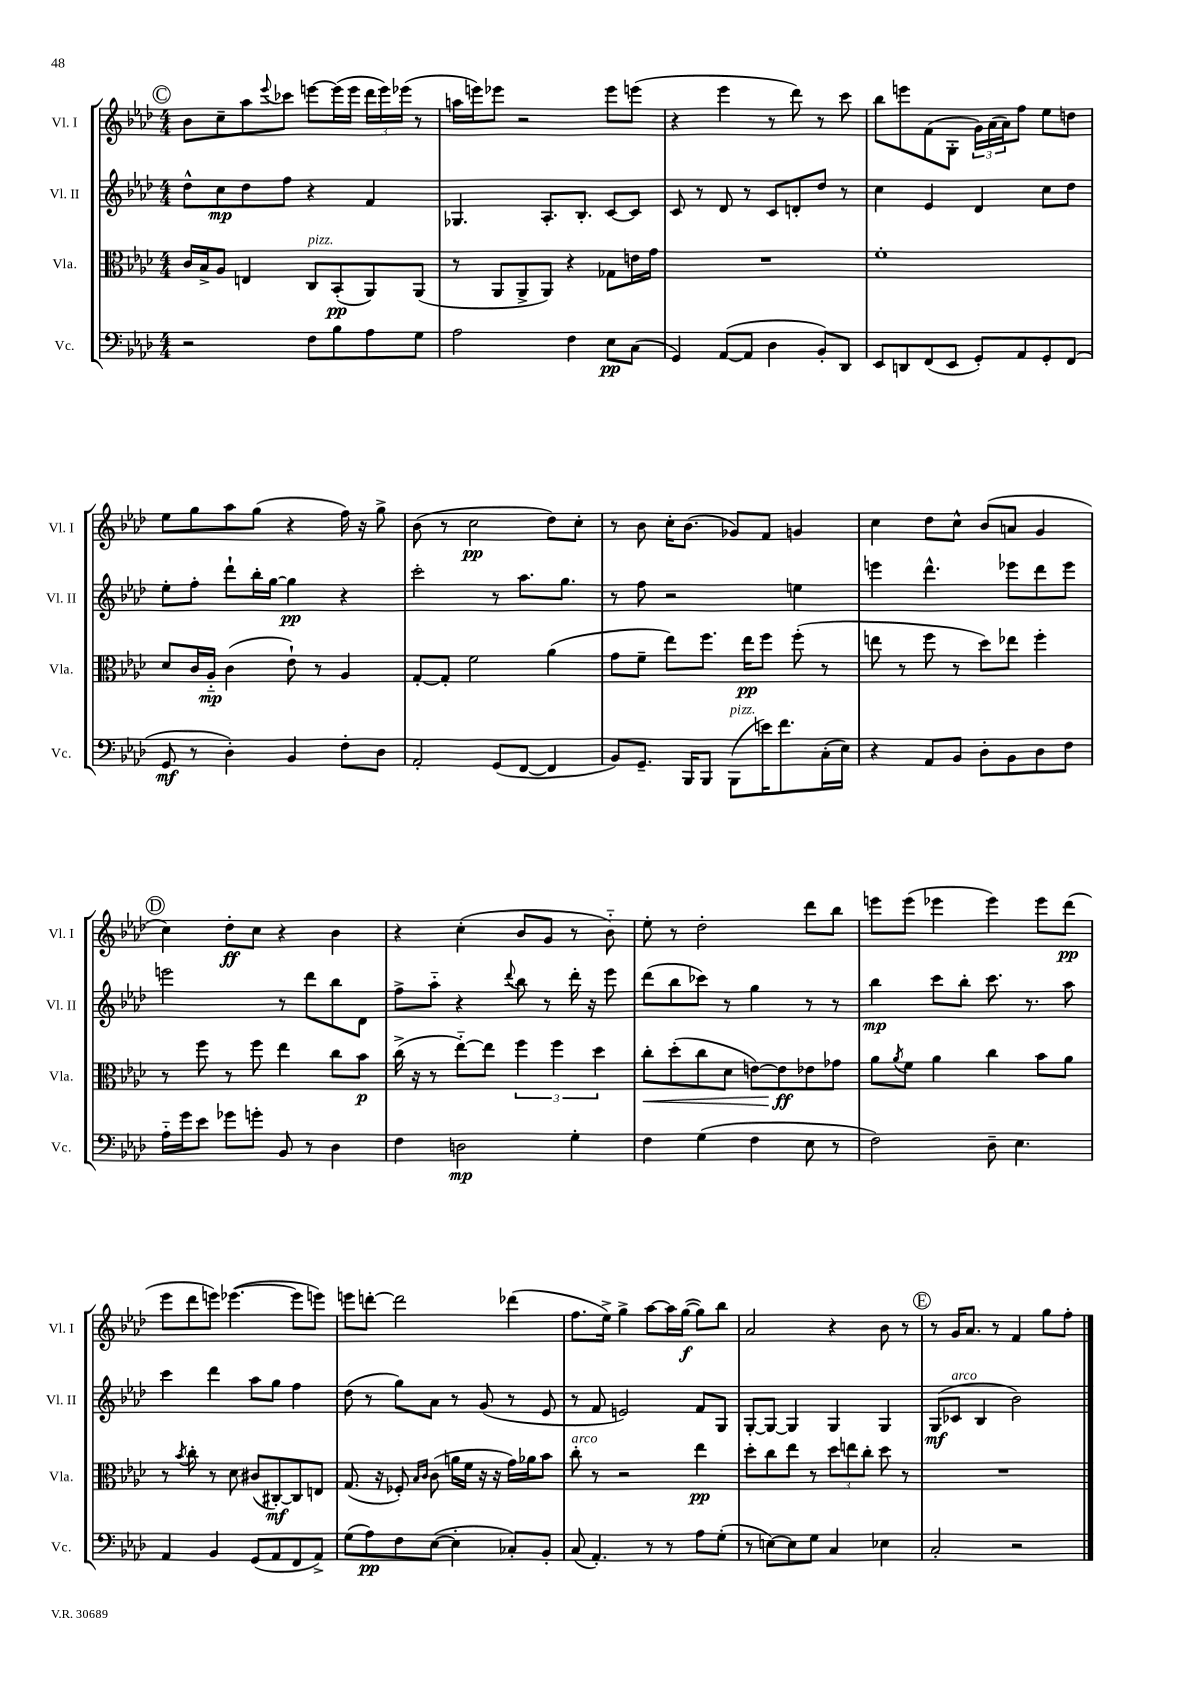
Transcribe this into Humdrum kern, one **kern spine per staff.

**kern	**dynam	**kern	**dynam	**kern	**dynam	**kern	**dynam
*part4	*part4	*part3	*part3	*part2	*part2	*part1	*part1
*staff4	*staff4	*staff3	*staff3	*staff2	*staff2	*staff1	*staff1
*I"Vc.	*	*I"Vla.	*	*I"Vl. II	*	*I"Vl. I	*
*I'Vc.	*	*I'Vla.	*	*I'Vl. II	*	*I'Vl. I	*
*clefF4	*	*clefC3	*	*clefG2	*	*clefG2	*
*k[b-e-a-d-]	*	*k[b-e-a-d-]	*	*k[b-e-a-d-]	*	*k[b-e-a-d-]	*
*M4/4	*	*M4/4	*	*M4/4	*	*M4/4	*
!!LO:REH:place=s1:t=C
=12	=12	=12	=12	=12	=12	=12	=12
2r	.	16c/LL	.	8dd-^^\L	.	8b-\L	.
.	.	16B-^/J	.	.	.	.	.
.	.	8A-/J	.	8cc\	mp	8cc~\	.
.	.	4En/	.	8dd-\	.	8aa-\	.
.	.	.	.	.	.	8qqeee-/	.
.	.	.	.	8ff\J	.	8ccc-X\J	.
!	!	!LO:TX:a:i:t=pizz.	!	!	!	!	!
8F\L	.	8C/L	.	4r	.	[8eeen\L	.
8B-\	.	(8BB-'/	pp	.	.	(16eee\L]	.
.	.	.	.	.	.	16eee\JJ	.
8A-\	.	8AA-/)	.	4f/	.	24ddd-\LL	.
.	.	.	.	.	.	24eee\)	.
.	.	.	.	.	.	(24eee-X\JJ	.
8G\J	.	(8AA-/J	.	.	.	8r	.
=13	=13	=13	=13	=13	=13	=13	=13
2A-\	.	8r	.	4.G-X/	.	16aan\LL	.
.	.	.	.	.	.	16eeen\J)	.
.	.	8AA-/L	.	.	.	8eee-X\J	.
.	.	8AA-^/	.	.	.	2r	.
.	.	8AA-/J)	.	8.A-'/L	.	.	.
4F\	.	4r	.	.	.	.	.
.	.	.	.	8.B-'/J	.	.	.
8E-\L	pp	8G-X\L	.	[8c/L	.	8eee-\L	.
(8C\J	.	16en\L	.	8c/J]	.	(8eeen\J	.
.	.	16g\JJ	.	.	.	.	.
=14	=14	=14	=14	=14	=14	=14	=14
4GG/)	.	1r	.	8c/	.	4r	.
.	.	.	.	8r	.	.	.
([8AA-/L	.	.	.	8d-/	.	4eee-\	.
8AA-/J]	.	.	.	8r	.	.	.
4D-\	.	.	.	8c/L	.	8r	.
.	.	.	.	8dn'/	.	8ddd-\)	.
8BB-'/L)	.	.	.	8dd-/J	.	8r	.
8DD-/J	.	.	.	8r	.	8ccc\	.
=15	=15	=15	=15	=15	=15	=15	=15
8EE-/L	.	1f'	.	4cc\	.	8bb-\L	.
8DDn/	.	.	.	.	.	8eeen\	.
(8FF/	.	.	.	4e-/	.	(8f\	.
8EE-/J	.	.	.	.	.	8G'\J	.
8GG'/L)	.	.	.	4d-/	.	24g\LL)	.
.	.	.	.	.	.	(24a-\	.
.	.	.	.	.	.	24a-\J)	.
8AA-/	.	.	.	.	.	8ff\J	.
8GG'/	.	.	.	8cc\L	.	8ee-\L	.
(8FF/J	.	.	.	8dd-\J	.	8ddn\J	.
!!LO:LB:g=z
=16	=16	=16	=16	=16	=16	=16	=16
8GG/	mf	8d-/L	.	8ee-'\L	.	8ee-\L	.
8r	.	16c/L	.	8ff'\J	.	8gg\	.
.	.	16A-/JJ	mp	.	.	.	.
4D-'\)	.	(4c\	.	8ddd-`\L	.	8aa-\	.
.	.	.	.	16bb-'\L	.	(8gg\J	.
.	.	.	.	[16gg\JJ	.	.	.
4BB-/	.	8e-`\)	.	4gg\]	pp	4r	.
.	.	8r	.	.	.	.	.
8F'\L	.	4A-/	.	4r	.	16ff\)	.
.	.	.	.	.	.	16r	.
8D-\J	.	.	.	.	.	8gg^\	.
=17	=17	=17	=17	=17	=17	=17	=17
2AA-'/	.	[8G'/L	.	2ccc'\	.	(8b-\	.
.	.	8G'/J]	.	.	.	8r	.
.	.	2f\	.	.	.	2cc\	pp
(8GG/L	.	.	.	8r	.	.	.
[8FF/J	.	.	.	8.aa-\L	.	.	.
4FF/]	.	(4a-\	.	.	.	8dd-\L)	.
.	.	.	.	8.gg\J	.	.	.
.	.	.	.	.	.	8cc'\J	.
=18	=18	=18	=18	=18	=18	=18	=18
8BB-/L)	.	8g\L	.	8r	.	8r	.
8.GG~/J	.	8f~\J	.	8ff\	.	8b-\	.
.	.	8ee-\L)	.	2r	.	16cc'\KL	.
16BBB-/KL	.	.	.	.	.	(8.b-\J	.
8BBB-/J	.	8.ff\J	.	.	.	.	.
!LO:TX:a:i:t=pizz.	!	!	!	!	!	!	!
(8BBB-\L	.	.	.	.	.	8g-X/L)	.
.	.	16ee-\KL	pp	.	.	.	.
16en\K)	.	8ff\J	.	.	.	8f/J	.
8.f\	.	.	.	.	.	.	.
.	.	(8ff'\	.	4een\	.	4gn/	.
(16C'\L	.	8r	.	.	.	.	.
16E-\JJ)	.	.	.	.	.	.	.
=19	=19	=19	=19	=19	=19	=19	=19
4r	.	8een\	.	4eeen\	.	4cc\	.
.	.	8r	.	.	.	.	.
8AA-/L	.	8ff\	.	4.ddd-^^\	.	8dd-\L	.
8BB-/J	.	8r	.	.	.	8cc^^\J	.
8D-'\L	.	8dd-\L)	.	.	.	(8b-/L	.
8BB-\	.	8ee-X\J	.	8eee-X\L	.	8an/J	.
8D-\	.	4ff'\	.	8ddd-\	.	4g/	.
8F\J	.	.	.	8eee-\J	.	.	.
!!LO:LB:g=z
!!LO:REH:place=s1:t=D
=20	=20	=20	=20	=20	=20	=20	=20
16A-\LL	.	8r	.	2eeen\	.	4cc\)	.
16g\J	.	.	.	.	.	.	.
8e-\J	.	8ff\	.	.	.	.	.
8g-X\L	.	8r	.	.	.	8dd-'\L	ff
8gn'\J	.	8ff\	.	.	.	8cc\J	.
8BB-/	.	4ee-\	.	8r	.	4r	.
8r	.	.	.	8ddd-\L	.	.	.
4D-\	.	8cc\L	.	8bb-\	.	4b-\	.
.	.	8b-\J	p	8d-\J	.	.	.
=21	=21	=21	=21	=21	=21	=21	=21
4F\	.	(16cc^\	.	8ff^\L	.	4r	.
.	.	16r	.	.	.	.	.
.	.	8r	.	8aa-\J	.	.	.
2Dn\	mp	[8ee-\L)	.	4r	.	(4cc'\	.
.	.	8ee-\J]	.	.	.	.	.
.	.	.	.	8qqddd-/	.	.	.
.	.	6ff\	.	8bb-\	.	8b-/L	.
.	.	.	.	8r	.	8g/J	.
.	.	6ff\	.	.	.	.	.
4G'\	.	.	.	16ddd-'\	.	8r	.
.	.	.	.	16r	.	.	.
.	.	6dd-\	.	.	.	.	.
.	.	.	.	8eee-\	.	8b-\)	.
=22	=22	=22	=22	=22	=22	=22	=22
!	!	!	!LO:HP:b	!	!	!	!
4F\	.	8cc'\L	<	(8ddd-\L	.	8ee-'\	.
.	.	(8dd-'\	.	8bb-\	.	8r	.
(4G\	.	8cc\	.	8ccc-X\J)	.	2dd-'\	.
.	.	8d-\J	.	8r	.	.	.
4F\	.	[8en\L)	.	4gg\	.	.	.
.	.	8e\]	ff	.	.	.	.
8E-\	.	8e-X\	[	8r	.	8ddd-\L	.
8r	.	8g-X\J	.	8r	.	8bb-\J	.
=23	=23	=23	=23	=23	=23	=23	=23
2F\)	.	8a-\L	.	4bb-\	mp	8eeen\L	.
.	.	8qa-/	.	.	.	.	.
.	.	8f\J	.	.	.	(8eee\J	.
.	.	4a-\	.	8ccc\L	.	4eee-X\	.
.	.	.	.	8bb-'\J	.	.	.
8D-~\	.	4cc\	.	8.ccc\	.	4eee-\)	.
4.E-\	.	.	.	.	.	.	.
.	.	.	.	8.r	.	.	.
.	.	8b-\L	.	.	.	8eee-\L	.
.	.	8a-\J	.	8aa-\	.	(8ddd-\J	pp
!!LO:LB:g=z
=24	=24	=24	=24	=24	=24	=24	=24
4AA-/	.	8r	.	4ccc\	.	8eee-\L	.
.	.	8qb-/	.	.	.	.	.
.	.	8cc'\	.	.	.	8ddd-\	.
4BB-/	.	8r	.	4ddd-\	.	8eeen\J)	.
.	.	8d-\	.	.	.	([4.eee-X\	.
(8GG/L	.	(8c#X/L	.	8aa-\L	.	.	.
8AA-/	.	[8C#X'/)	mf	8gg\J	.	.	.
8FF/	.	8C#/]	.	4ff\	.	8eee-\L]	.
8AA-^/J)	.	8En/J	.	.	.	8eeen\J)	.
=25	=25	=25	=25	=25	=25	=25	=25
(8G\L	.	(8.G/	.	(8dd-\	.	8eeen\L	.
8A-\)	pp	.	.	8r	.	[8dddn'\J	.
.	.	16r	.	.	.	.	.
8F\	.	8F-X'/)	.	8gg\L)	.	2ddd\]	.
.	.	16qqB-/LL	.	.	.	.	.
.	.	16qqc/JJ	.	.	.	.	.
([8E-\J	.	(8c\	.	8a-\J	.	.	.
4E-'\]	.	16an\LL	.	8r	.	.	.
.	.	16f\JJ	.	.	.	.	.
.	.	16r	.	(8g/	.	.	.
.	.	16r	.	.	.	.	.
8C-X'/L)	.	16g\LL)	.	8r	.	(4ddd-X\	.
.	.	16a-X\J	.	.	.	.	.
8BB-'/J	.	8b-\J	.	8e-/	.	.	.
=26	=26	=26	=26	=26	=26	=26	=26
!	!	!LO:TX:a:i:t=arco	!	!	!	!	!
(8C/	.	8cc'\	.	8r	.	8.ff\L	.
4.AA-'/)	.	8r	.	8f/	.	.	.
.	.	.	.	.	.	16ee-^\Jk)	.
.	.	2r	.	2en/)	.	4gg^\	.
8r	.	.	.	.	.	[8aa-\L	.
8r	.	.	.	.	.	16aa-\L]	.
.	.	.	.	.	.	([16gg\JJ	f
8A-\L	.	4ee-\	pp	8f/L	.	8gg\L])	.
(8G'\J	.	.	.	8G/J	.	8bb-\J	.
=27	=27	=27	=27	=27	=27	=27	=27
8r	.	8dd-'\L	.	[8G'/L	.	2a-/	.
[8En\L)	.	8cc\	.	8G/J_	.	.	.
8E\]	.	8ee-\J	.	4G/]	.	.	.
8G\J	.	8r	.	.	.	.	.
4C/	.	12dd-\L	.	4G/	.	4r	.
.	.	12een\	.	.	.	.	.
.	.	12cc'\J	.	.	.	.	.
4E-X\	.	8dd-\	.	4G/	.	8b-\	.
.	.	8r	.	.	.	8r	.
!!LO:REH:place=s1:t=E
=28	=28	=28	=28	=28	=28	=28	=28
2C'/	.	1r	.	(8G/L	mf	8r	.
!	!	!	!	!LO:TX:a:i:t=arco	!	!	!
.	.	.	.	8c-X/J	.	16g/KL	.
.	.	.	.	.	.	8.a-/J	.
.	.	.	.	4B-/	.	.	.
.	.	.	.	.	.	8r	.
2r	.	.	.	2b-\)	.	4f/	.
.	.	.	.	.	.	8gg\L	.
.	.	.	.	.	.	8ff'\J	.
==	==	==	==	==	==	==	==
*-	*-	*-	*-	*-	*-	*-	*-
